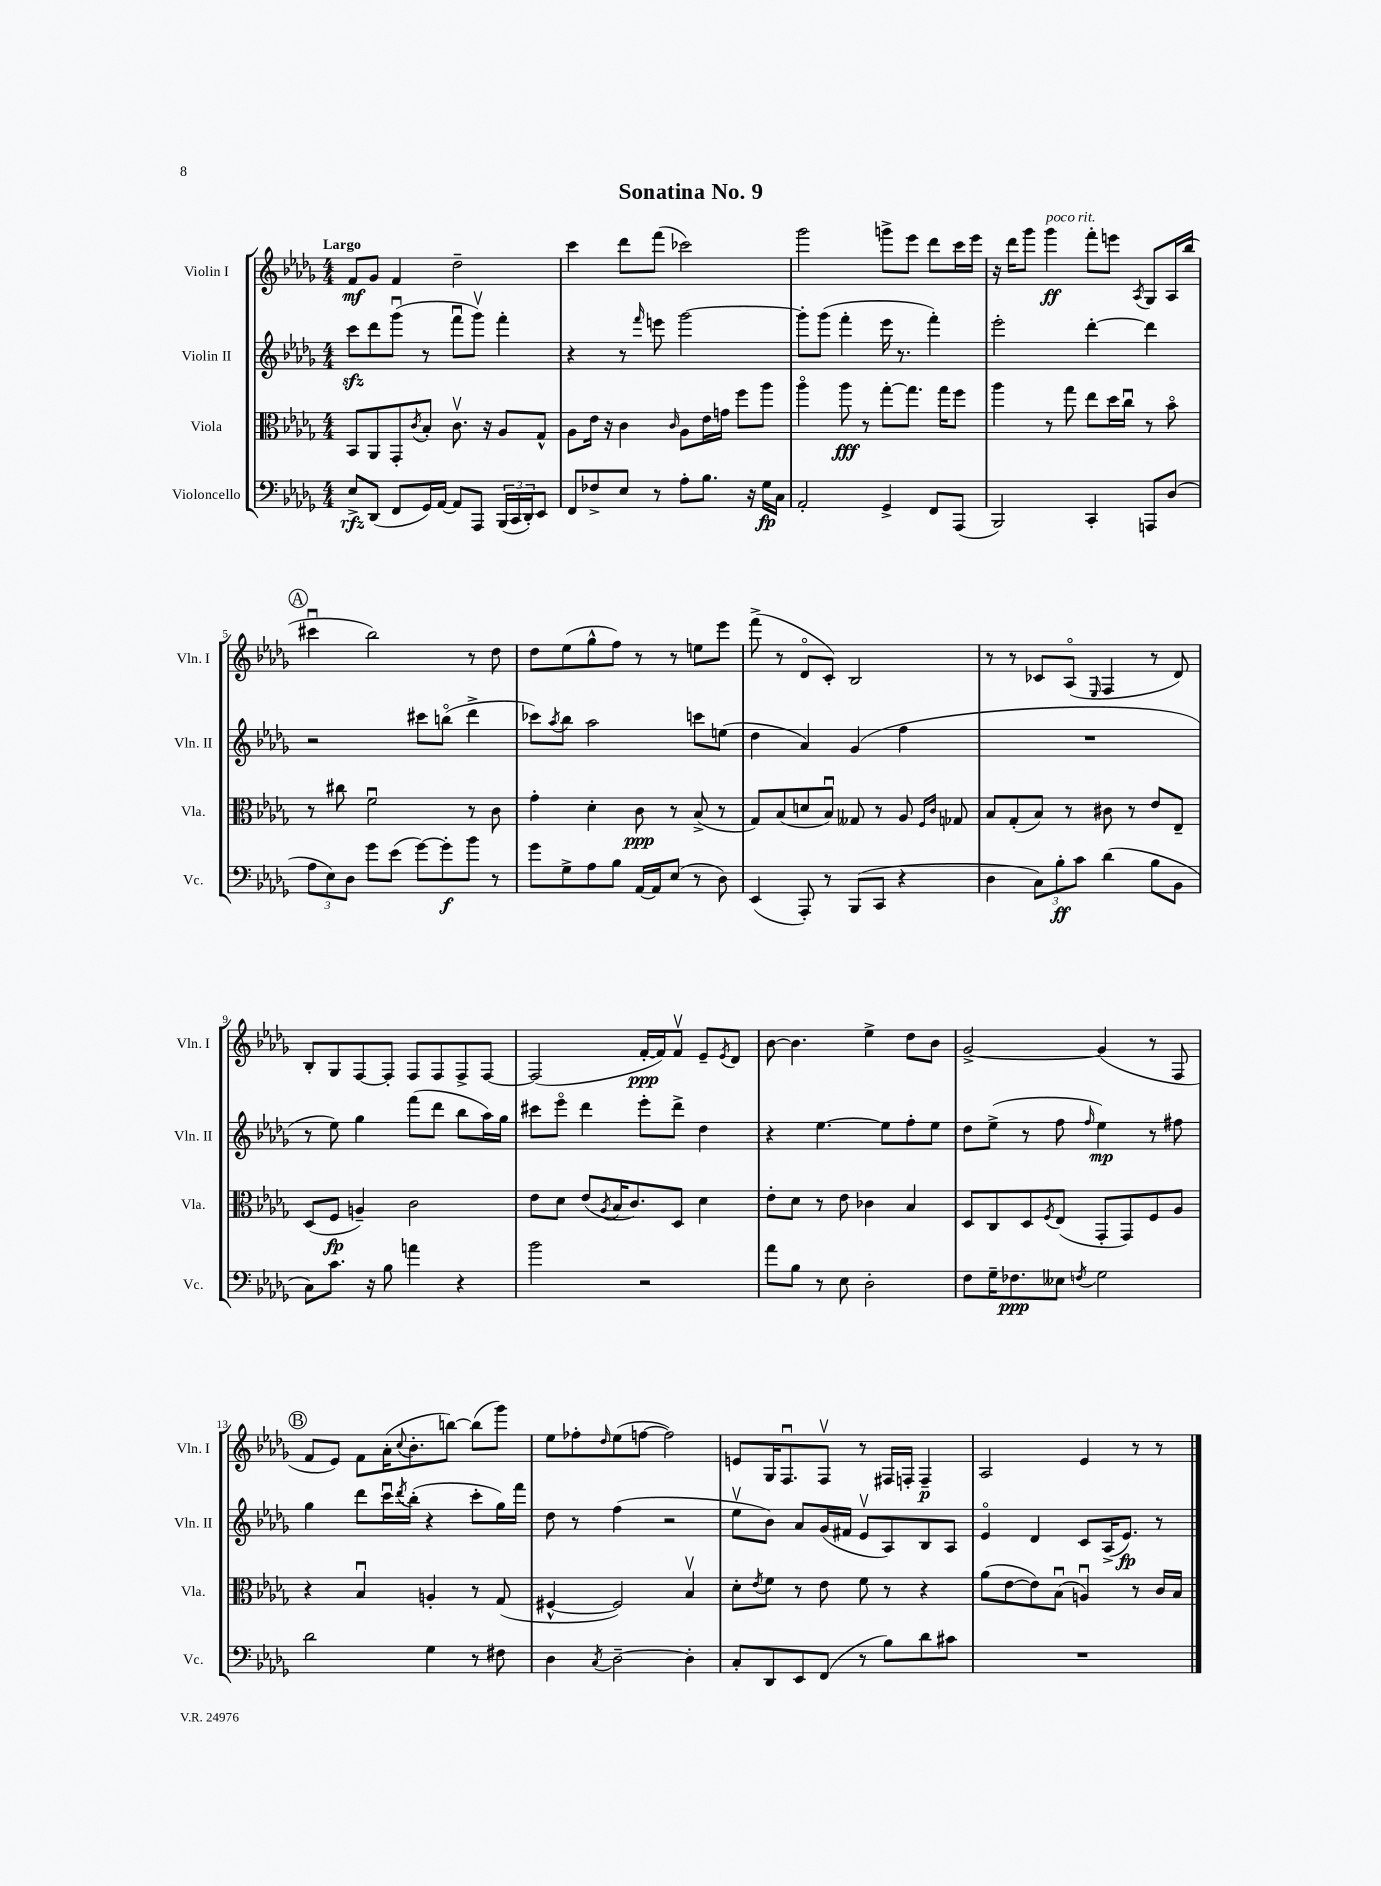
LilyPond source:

\header { title = "Sonatina No. 9" }
<<
\new StaffGroup <<
\new Staff = "s0" \with { instrumentName = "Violin I" shortInstrumentName = "Vln. I" } {
    \clef treble \key des \major \numericTimeSignature \time 4/4 \tempo "Largo"
    f'8\mf ges'8 f'4 des''2-- |
    c'''4 des'''8 f'''8( ces'''2) |
    ges'''2 g'''8-> ees'''8 des'''8 c'''16 ees'''16 |
    r16 des'''16 ges'''8 ges'''4\ff^\markup { \italic "poco rit." } f'''8-. e'''8 \acciaccatura { aes8 } ges8 aes16 bes''16( |
    \mark \markup { \circle "A" } cis'''4\downbow bes''2) r8 des''8 |
    des''8 ees''8( ges''8-^ f''8) r8 r8 e''8 ees'''8 |
    f'''8->( r8 des'8\flageolet c'8-.) bes2 |
    r8 r8 ces'8 aes8\flageolet( \grace { ees16 } f4 r8 des'8) |
    bes8-. ges8 f8~ f8-. f8 f8 f8-> f8~ |
    f2( f'16~-.\ppp f'16) f'8\upbow ees'8-- \acciaccatura { ees'8 } des'8 |
    bes'8~ bes'4. ees''4-> des''8 bes'8 |
    ges'2~-> ges'4( r8 f8 |
    \mark \markup { \circle "B" } f'8 ees'8) f'8 aes'16-.( \appoggiatura { c''8 } bes'8.-. b''8~) b''8( ges'''8) |
    ees''8 fes''8-. \grace { des''16 } ees''8( f''8~ f''2) |
    e'8 ges16 f8.\downbow f8\upbow r8 fis16 f16-. f4--\p |
    aes2 ees'4 r8 r8 \bar "|." |
}
\new Staff = "s1" \with { instrumentName = "Violin II" shortInstrumentName = "Vln. II" } {
    \clef treble \key des \major \numericTimeSignature \time 4/4
    c'''8\sfz des'''8 ges'''8\downbow( r8 f'''8\downbow ges'''8\upbow) f'''4-. |
    r4 r8 \grace { f'''16 } e'''8 ges'''2~ |
    ges'''8-. ges'''8( f'''4-. ees'''16 r8. f'''4-.) |
    ees'''2-. des'''4~-. des'''4 |
    \mark \markup { \circle "A" } r2 cis'''8 b''8\flageolet( des'''4-> |
    ces'''8) \acciaccatura { aes''8 } bes''8 aes''2 c'''8 e''8( |
    des''4 aes'4) ges'4( f''4 |
    R1 |
    r8 ees''8) ges''4 f'''8( des'''8 bes''8 aes''16) ges''16 |
    cis'''8 ees'''8\flageolet des'''4 ees'''8-. des'''8-> des''4 |
    r4 ees''4.~ ees''8 f''8-. ees''8 |
    des''8 ees''8->( r8 f''8 \grace { f''16 } ees''4\mp) r8 fis''8 |
    \mark \markup { \circle "B" } ges''4 des'''8 c'''16\downbow \acciaccatura { des'''8 } bes''16-.( r4 c'''8-. ges''16) f'''16 |
    des''8 r8 f''4( r2 |
    ees''8\upbow bes'8) aes'8 ges'16( fis'16 ees'8\upbow aes8) bes8 aes8 |
    ees'4\flageolet des'4 c'8 aes16->( ees'8.\fp) r8 \bar "|." |
}
\new Staff = "s2" \with { instrumentName = "Viola" shortInstrumentName = "Vla." } {
    \clef alto \key des \major \numericTimeSignature \time 4/4
    bes,8 aes,8 ges,8-. \acciaccatura { c'8 } bes8-. c'8.\upbow r16 aes8 ges8-^ |
    aes8 ees'16 r16 c'4 \grace { c'16 } aes8 ees'16 g'16 f''8 aes''8 |
    aes''4\flageolet aes''8\fff r8 ges''8~-. ges''8. ges''16 f''8 |
    aes''4 r8 ges''8 ees''8 des''16 c''16\downbow r8 bes'8\flageolet |
    \mark \markup { \circle "A" } r8 cis''8 f'2\downbow r8 c'8 |
    ges'4-. des'4-. c'8\ppp r8 bes8->( r8 |
    ges8) bes8( d'8 bes8\downbow) geses8 r8 aes8 \grace { f16 c'16 } ges8 |
    bes8 ges8-.( bes8) r8 cis'8 r8 ees'8 ees8-- |
    des8( f8\fp a4--) c'2 |
    ees'8 des'8 ees'8( \acciaccatura { aes8 } bes16 c'8.) des8 des'4 |
    ees'8-. des'8 r8 ees'8 ces'4 bes4 |
    des8 c8 des8 \acciaccatura { f8 } ees8( ges,8-. ges,8) f8 aes8 |
    \mark \markup { \circle "B" } r4 bes4\downbow a4-. r8 ges8( |
    fis4~-^ fis2) bes4\upbow |
    des'8-. \acciaccatura { ees'8 } f'8 r8 ees'8 f'8 r8 r4 |
    aes'8( ees'8~ ees'8) bes8\downbow( a4\downbow) r8 c'16 bes16 \bar "|." |
}
\new Staff = "s3" \with { instrumentName = "Violoncello" shortInstrumentName = "Vc." } {
    \clef bass \key des \major \numericTimeSignature \time 4/4
    ees8->\rfz des,8( f,8 ges,16) aes,16~ aes,8 aes,,8 \tuplet 3/2 { bes,,16( c,16 des,16-.) } ees,8 |
    f,8 fes8-> ees8 r8 aes8-. bes8. r16 ges16\fp c16 |
    aes,2-. ges,4-> f,8 aes,,8( |
    bes,,2) c,4-. a,,8 des8( |
    \mark \markup { \circle "A" } \tuplet 3/2 { aes8 ees8) des8 } ges'8 ees'8( ges'8~) ges'8-.\f bes'8 r8 |
    ges'8 ges8-> aes8 bes8 aes,16~ aes,16 ees8( r8 des8) |
    ees,4( aes,,8-.) r8 bes,,8( c,8 r4 |
    des4 \tuplet 3/2 { c8) bes8-.\ff c'8 } des'4( bes8 bes,8 |
    c8) c'8. r16 bes8 a'4 r4 |
    bes'2 r2 |
    aes'8 bes8 r8 ees8 des2-. |
    f8 ges16-- fes8.\ppp eeses8 \acciaccatura { f8 } ges2 |
    \mark \markup { \circle "B" } des'2 ges4 r8 fis8 |
    des4 \acciaccatura { c8 } des2~-- des4-. |
    c8-. des,8 ees,8 f,8( r8 bes8) des'8 cis'8 |
    R1 \bar "|." |
}
>>
>>
